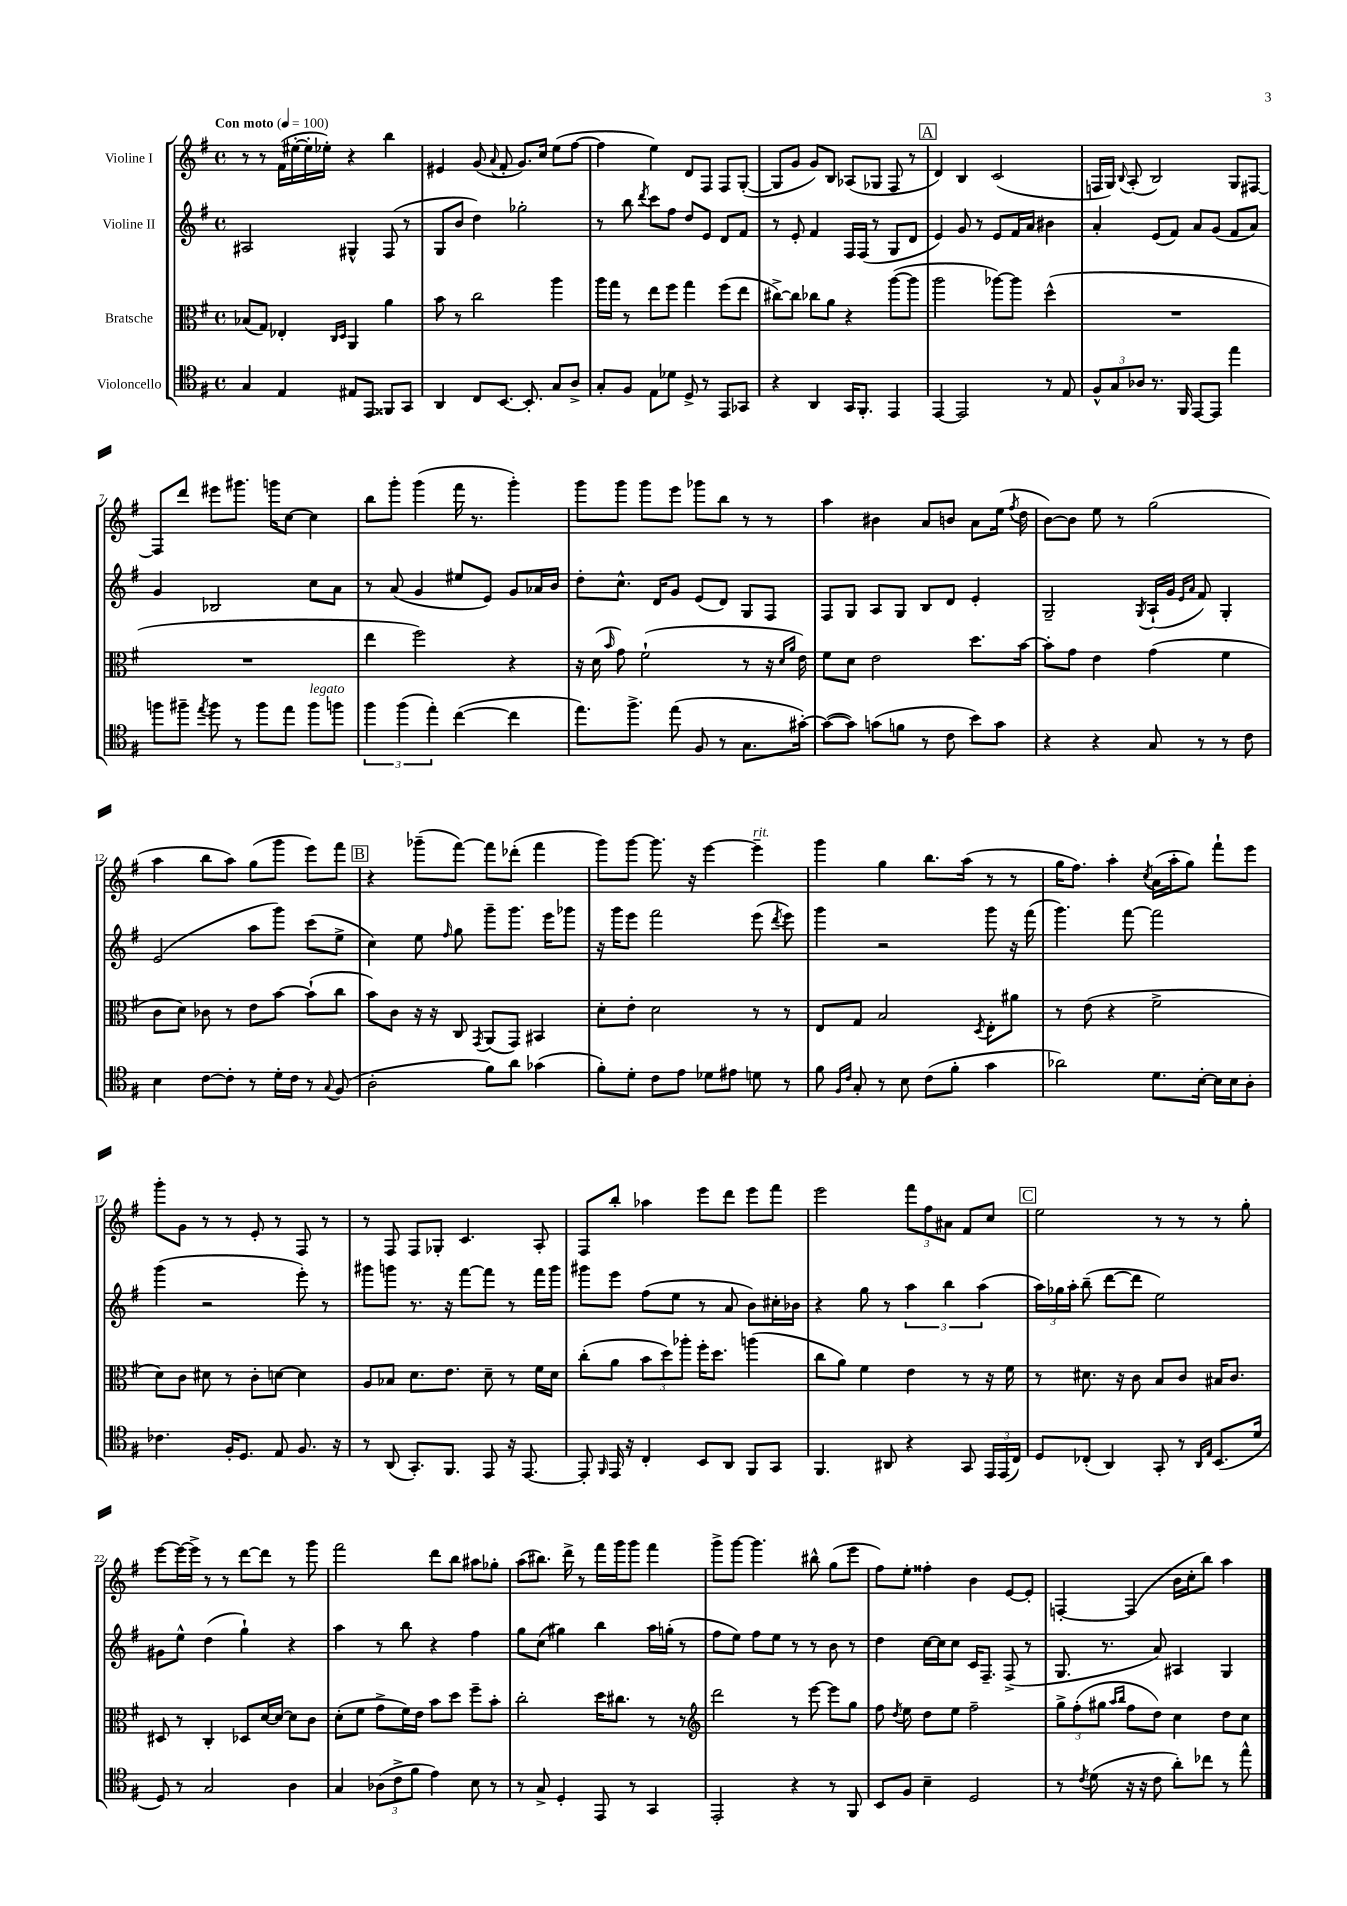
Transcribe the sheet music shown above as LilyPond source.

<<
\new StaffGroup <<
\new Staff = "s0" \with { instrumentName = "Violine I" } {
    \clef treble \key g \major \defaultTimeSignature \time 4/4 \tempo "Con moto" 4 = 100
    \autoBeamOff r8 r8 fis'16[( eis''16~-. eis''16-. ees''16]-.) r4 b''4 |
    eis'4 g'8( \appoggiatura { a'8 } fis'8-. g'8.[) c''16] e''8[( fis''8]~ |
    fis''4 e''4) d'8[ fis8] fis8[ g8]~-.( |
    g8[ g'8] g'8[) b8] aes8[( ges8] fis8 r8 |
    \mark \markup { \box "A" } d'4) b4 c'2( |
    f16[ g16]) \appoggiatura { b8 } a8-.( b2) g8[ fis8]~ |
    fis8[ d'''8] eis'''8[ gis'''8.] g'''16[ c''8]~ c''4 |
    b''8[ g'''8]-. g'''4( fis'''16 r8. g'''4-.) |
    g'''8[ g'''8] g'''8[ e'''8] ges'''8[ b''8] r8 r8 |
    a''4 bis'4 a'8[ b'8] a'8[ e''16]( \acciaccatura { fis''8 } d''16 |
    b'8[~) b'8] e''8 r8 g''2( |
    a''4 b''8[ a''8]) g''8[( g'''8] e'''8[) fis'''8] |
    \mark \markup { \box "B" } r4 ges'''8[--( fis'''8]~) fis'''8[ des'''8]-.( fis'''4 |
    g'''8[) g'''8]~ g'''8. r16 e'''4~ e'''4--^\markup { \italic "rit." } |
    g'''4 g''4 b''8.[ a''16]( r8 r8 |
    g''16[ fis''8.]) a''4-. \acciaccatura { c''8 } a'16[( a''16-. g''8]) fis'''8[-! e'''8] |
    g'''8[-. g'8] r8 r8 e'8-. r8 fis8 r8 |
    r8 fis8 fis8[ ges8]-. c'4. a8-. |
    fis8[ b''8]-. aes''4 e'''8[ d'''8] e'''8[ fis'''8] |
    e'''2 \tuplet 3/2 { fis'''8[ fis''8 ais'8] } fis'8[ c''8] |
    \mark \markup { \box "C" } e''2 r8 r8 r8 g''8-. |
    e'''8[~ e'''16~ e'''16]-> r8 r8 d'''8[~ d'''8] r8 g'''8 |
    fis'''2 d'''8[ b''8] ais''8[ ges''8]-. |
    a''8[( bis''8.]) d'''16-> r8 fis'''16[ g'''16 g'''8] fis'''4 |
    g'''8[-> g'''8]~ g'''4. bis''8-^ g''8[( e'''8] |
    fis''8[) e''8]-. fisis''4-. b'4 e'8[~ e'8]-. |
    f4~-. f4( b'16[ c''16-. b''8]) a''4 \bar "|." |
}
\new Staff = "s1" \with { instrumentName = "Violine II" } {
    \clef treble \key g \major \defaultTimeSignature \time 4/4
    \autoBeamOff ais2 gis4-^ fis8( r8 |
    g8[ b'8] d''4) ges''2-. |
    r8 b''8 \acciaccatura { d'''8 } c'''8[ fis''8] d''8[ e'8] d'8[ fis'8] |
    r8 e'8-. fis'4 fis16[ fis16]( r8 g8[ d'8] |
    \mark \markup { \box "A" } e'4) g'8 r8 e'8[ fis'16 a'16] bis'4 |
    a'4-. e'8[( fis'8]) a'8[ g'8]( fis'8[ a'8]) |
    g'4 bes2 c''8[ a'8] |
    r8 a'8( g'4 eis''8[ e'8]) g'8[ aes'16 b'16] |
    d''8[-. c''8.]-^ d'16[ g'8] e'8[( d'8]) g8[ fis8] |
    fis8[ g8] a8[ g8] b8[ d'8] e'4-. |
    g2-- \acciaccatura { g8 } a16[-!( g'16] \grace { e'16[ a'16] } fis'8) g4-. |
    e'2( a''8[ g'''8]) c'''8[( e''8]-> |
    \mark \markup { \box "B" } c''4) e''8 \grace { fis''16 } g''8 g'''8[-- g'''8.] e'''16[ ges'''8] |
    r16 g'''16[ e'''8] fis'''2 e'''8( \acciaccatura { d'''8 } e'''8) |
    g'''4 r2 g'''8 r16 fis'''16( |
    g'''4.) fis'''8~ fis'''2 |
    g'''4( r2 e'''8-.) r8 |
    gis'''8[ g'''8] r8. r16 fis'''8[~ fis'''8] r8 fis'''16[ g'''16] |
    gis'''8[ e'''8] fis''8[( e''8] r8 a'8 b'8[) cis''16-. bes'16] |
    r4 g''8 r8 \tuplet 3/2 { a''4 b''4 a''4( } |
    \mark \markup { \box "C" } \tuplet 3/2 { a''16[) ges''16 a''16]-. } b''8--( d'''8[~ d'''8] e''2) |
    gis'8[ e''8]-^ d''4( g''4-!) r4 |
    a''4 r8 b''8 r4 fis''4 |
    g''8[ c''8]( gis''4) b''4 a''16[ g''16]-.( r8 |
    fis''8[ e''8]) fis''8[ e''8] r8 r8 b'8 r8 |
    d''4 c''16[~ c''16 c''8] c'16[ fis8.]-- fis8->( r8 |
    g8. r8. a'8) ais4 g4 \bar "|." |
}
\new Staff = "s2" \with { instrumentName = "Bratsche" } {
    \clef alto \key g \major \defaultTimeSignature \time 4/4
    \autoBeamOff bes8[( g8]) ees4-. \grace { c16[ d16] } a,4 a'4 |
    b'8 r8 c''2 a''4 |
    a''16[ g''16] r8 e''8[ fis''8] g''4 fis''8[( e''8] |
    cis''8[~->) cis''8] ces''8[ a'8] r4 a''8[~( a''8] |
    \mark \markup { \box "A" } a''2 aes''8[~) aes''8] d''4-^( |
    R1 |
    R1 |
    e''4 fis''2) r4 |
    r16 d'16( \grace { b'16 } g'8) fis'2-!( r8 r16 \grace { d'16[ a'16] } e'16) |
    fis'8[ d'8] e'2 d''8.[ b'16]~ |
    b'8[-. g'8] e'4 g'4( fis'4 |
    c'8[ d'8]) ces'8 r8 e'8[ b'8]~ b'8[-!( c''8] |
    \mark \markup { \box "B" } b'8[) c'8] r16 r16 c8 \acciaccatura { g,8 } a,8[( g,8]) bis,4 |
    d'8[-. e'8]-. d'2 r8 r8 |
    e8[ g8] b2 \acciaccatura { d8 } e8[-. ais'8] |
    r8 e'8( r4 fis'2-> |
    d'8[) c'8] dis'8 r8 c'8[-. d'8]~ d'4 |
    a8[ bes8] d'8.[ e'8.] d'8-- r8 fis'16[ d'16] |
    c''8[-.( a'8] \tuplet 3/2 { b'8[ d''8) aes''8]-. } fis''16[-. d''8.] a''4( |
    c''8[ a'8]) fis'4 e'4 r8 r16 fis'16 |
    \mark \markup { \box "C" } r8 dis'8. r16 c'8 b8[ c'8] bis16[ c'8.] |
    dis8 r8 c4-. des8[ d'16~ d'16]~ d'8[ c'8] |
    d'8[-.( fis'8] g'8[-> fis'16) e'16] b'8[ d''8] fis''8[-- b'8]-. |
    c''2-. d''16[ cis''8.] r8 r8 |
    \clef treble d'''2 r8 e'''8~ e'''8[ g''8] |
    fis''8 \acciaccatura { d''8 } e''8 d''8[ e''8] fis''2-- |
    \tuplet 3/2 { g''8[-> fis''8-.( gis''8] } \grace { a''16[ b''16] } fis''8[ d''8]) c''4 d''8[ c''8] \bar "|." |
}
\new Staff = "s3" \with { instrumentName = "Violoncello" } {
    \clef tenor \key g \major \defaultTimeSignature \time 4/4
    \autoBeamOff g4 e4 eis8[ e,8] fisis,8[ g,8] |
    a,4 c8[ b,8.]~ b,8.-. g8[ a8]-> |
    g8[-. fis8] e8[ des'8] d8-> r8 e,8[ ges,8] |
    r4 a,4 g,16[ fis,8.]-. e,4 |
    \mark \markup { \box "A" } e,4~ e,2 r8 e8 |
    \tuplet 3/2 { fis8[-^ g8 aes8] } r8. fis,16 e,8[~ e,8] e''4 |
    f''8[ fis''8]-- \acciaccatura { e''8 } fis''8 r8 fis''8[ e''8] fis''8[^\markup { \italic "legato" } f''8] |
    \tuplet 3/2 { fis''4 fis''4( e''4-.) } c''4~( c''4 |
    e''8.[) fis''8.]-> e''8( fis8 r8 g8.[ gis'16]~-.) |
    gis'8[~( gis'8]) g'8[( f'8] r8 c'8 b'8[) g'8] |
    r4 r4 g8 r8 r8 c'8 |
    b4 c'8[~ c'8]-. r8 d'16[-. c'16] r8 \appoggiatura { g8 } fis8( |
    \mark \markup { \box "B" } a2-. fis'8[) a'8] ges'4( |
    fis'8[-.) d'8]-. c'8[ e'8] des'8[ eis'8] d'8 r8 |
    fis'8 \grace { fis16[ c'16] } g8-. r8 b8 c'8[( fis'8]-. g'4 |
    aes'2) d'8.[ b16]~-. b16[ b16 a8]-. |
    ces'4. fis16[-. d8.] e8 fis8. r16 |
    r8 a,8( g,8.[-.) fis,8.] e,8 r16 e,8.~ |
    e,8-. \grace { fis,16 } e,16 r16 c4-. b,8[ a,8] fis,8[ g,8] |
    fis,4. ais,8 r4 g,8 \tuplet 3/2 { e,16[ e,16( c16]) } |
    \mark \markup { \box "C" } d8[ ces8]-.( a,4) g,8-. r8 \grace { a,16[ e16] } b,8.[( d'16] |
    d8) r8 g2 a4 |
    g4 \tuplet 3/2 { aes8[( c'8-> fis'8] } e'4) b8 r8 |
    r8 g8-> d4-. e,8 r8 g,4 |
    e,2-. r4 r8 fis,8 |
    b,8[ fis8] b4-- d2 |
    r8 \acciaccatura { c'8 } d'8( r16 r16 c'8 a'8[-.) ces''8] r8 e''8-^ \bar "|." |
}
>>
>>
